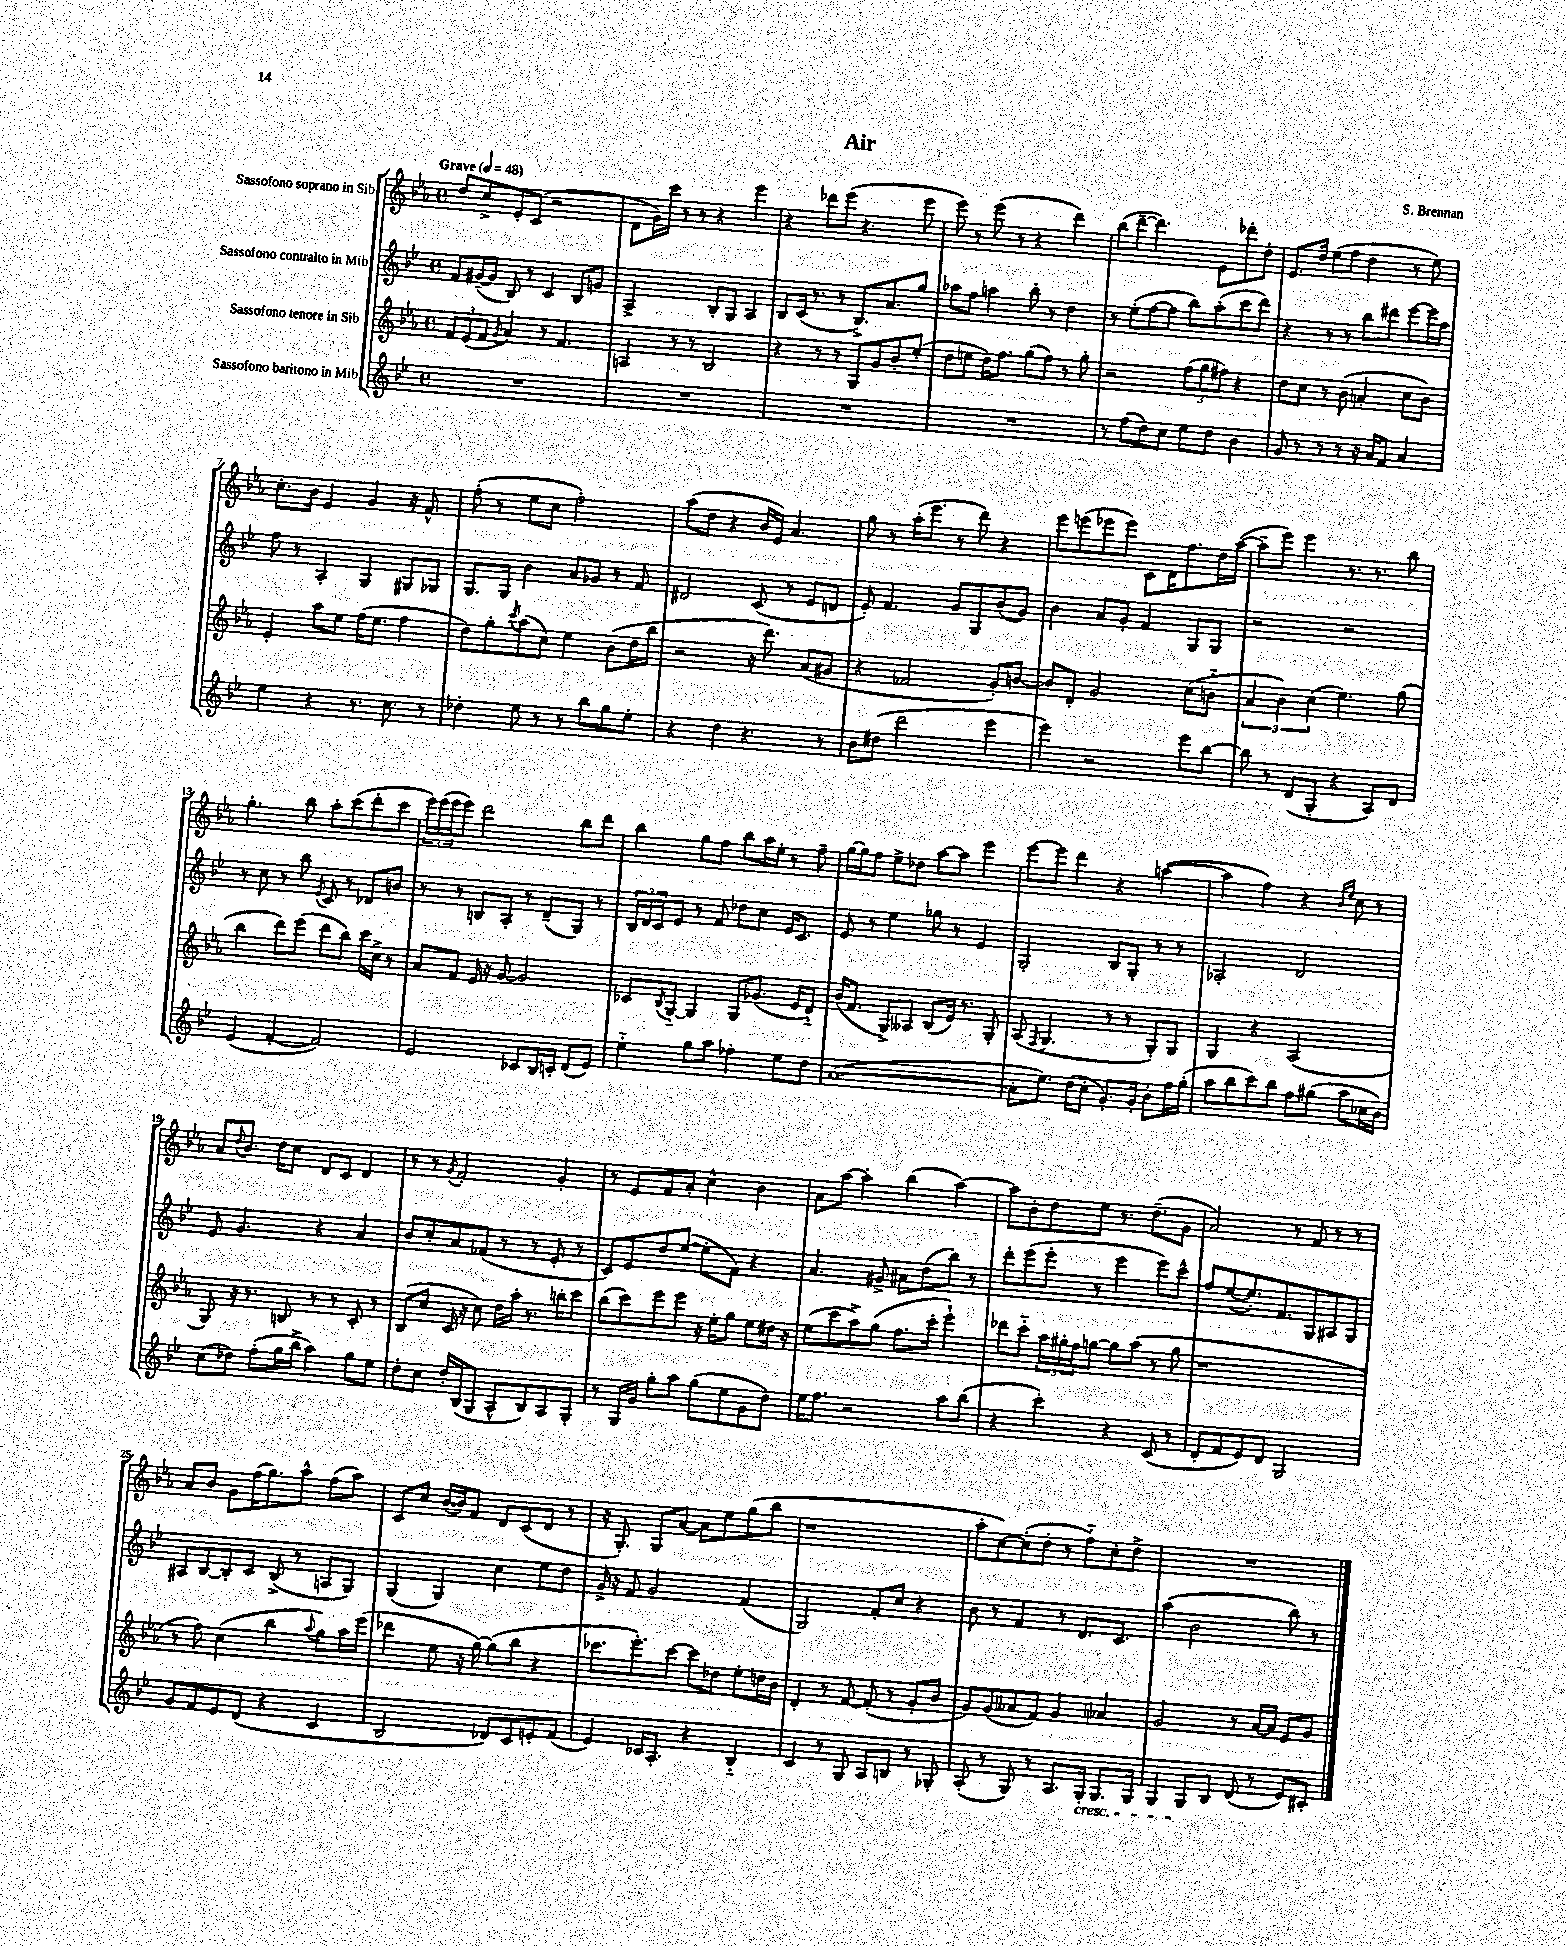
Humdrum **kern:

**kern	**kern	**kern	**kern
*part4	*part3	*part2	*part1
*staff4	*staff3	*staff2	*staff1
*I"Sassofono baritono in Mib	*I"Sassofono tenore in Sib	*I"Sassofono contralto in Mib	*I"Sassofono soprano in Sib
*clefG2	*clefG2	*clefG2	*clefG2
*k[b-e-]	*k[b-e-a-]	*k[b-e-]	*k[b-e-a-]
*M4/4	*M4/4	*M4/4	*M4/4
*met(c)	*met(c)	*met(c)	*met(c)
*MM48	*MM48	*MM48	*MM48
=1	=1	=1	=1
!	!	!	!LO:TX:a:B:t=Grave
1r	12f/L	8f/L	8dd/L
.	(12e-/	.	.
.	.	([16g#X~/L	8cc^/
.	12f/J	.	.
.	.	16g#/JJ]	.
.	8qg/	.	.
.	4a-/)	8B-/)	8e-'/
.	.	8r	(8c/J
.	8r	4c/	2r
.	4.f/	.	.
.	.	8B-/L	.
.	.	8gn/J	.
=2	=2	=2	=2
1r	4An/	2A^/	8d\L
.	.	.	16g\L)
.	.	.	16ccc\JJ
.	8r	.	8r
.	8r	.	8r
.	2B-/	8B-'/L	4r
.	.	8G/J	.
.	.	4A/	4eee-\
=3	=3	=3	=3
1r	4r	8B-/L	4r
.	.	(16c/Jk	.
.	.	8.r	.
.	8r	.	8ddd-X\L
.	8r	8r	(8eee-\J
.	8G/L	8.B-^/L)	4.r
.	8g/	.	.
.	.	8.a/	.
.	8b-'/	.	.
.	(8ee-'/J	8gg/J	8eee-\
=4	=4	=4	=4
1r	8dd\L	8aa-X\L	8eee-\)
.	8een\J	8ff\J	8r
.	16dd\KL)	4aan\	(8eee-\
.	8.ff\J	.	.
.	.	.	8r
.	(8gg\L	8bb-'\	4r
.	8ff\J)	8r	.
.	8r	4dd\	4ddd\)
.	8gg'\	.	.
=5	=5	=5	=5
8r	2r	8r	(8bb-\L
(8ff\L	.	(8ee-'\L	[8ddd~\J
8dd\)	.	[8ff\	4.ddd\])
8cc\J	.	8ff\J]	.
8ee-\L	(12ff\L	8bb-\L)	.
.	12gg\	.	.
8dd\J	.	(8aa'\	8e-\L
.	12ff#X\J)	.	.
4b-\	4r	8ccc\	8ddd-X'\
.	.	8ddd\J)	8dd'\J
=6	=6	=6	=6
8g/	8dd\L	4r	8.e-/L
8r	8cc\J	.	.
.	.	.	16dd/Jk
8r	8r	8r	(8ee-\L
8r	(8b-\	8r	8ff\J
16r	4an'/	8bb-\L	4dd\
16a/KL	.	.	.
8f/J	.	8ddd#X\J	.
4a/	8cc\L	[8eee-\L	8r
.	8b-\J)	16eee-\L]	8ee-\)
.	.	16aa\JJ	.
!!LO:LB:g=z
=7	=7	=7	=7
4ee-\	4e-'/	8ff\	8.cc'\L
.	.	8r	.
.	.	.	16b-\Jk
4r	8aa-\L	4A'/	4e-/
.	8ee-\J	.	.
8.r	(16ff\KL	4G/	4g/
.	8.ee-\J	.	.
8.cc\	.	.	.
.	4ff\	8G#X/L	16r
.	.	.	8.f^^/
8r	.	8G-X/J	.
=8	=8	=8	=8
4dd-X'\	8dd\L)	8.G/L	(8ff'\
.	8gg'\	.	8r
.	.	16G/Jk	.
.	8qccc/	.	.
8ee-\	(8aa-\	4b-\	8ee-\L
8r	8cc\J)	.	8cc\J
8r	4ee-\	8a/L	2ff'\)
8bb-\L	.	8g-X/J	.
8gg\	(8b-\L	8r	.
8ee-'\J	16dd\L	8f/	.
.	16bb-\JJ	.	.
=9	=9	=9	=9
4r	2r	2d#X/	(8aa-\L
.	.	.	8dd\J
4dd\	.	.	4r
4.r	16r	(8c/	16b-/LL
.	8.ddd\)	.	16e-/JJ)
.	.	8r	4.a-/
.	(8a-/L	8e-/L	.
8r	8g#X/J	8dn/J	.
=10	=10	=10	=10
8b-\L	4r	8e-'/)	8gg\
(8dd#X\J	.	4.f/	8r
2ddd\	2f-X/	.	(16aa-'\KL
.	.	.	8.eee-\J
.	.	8g/L	8r
.	.	8G/	8ddd\)
4eee-\	8g'/L)	(8b-/	4r
.	[8bn/J	8g/J)	.
=11	=11	=11	=11
4eee-\)	8b/L]	4b-\	8eee-\L
.	8d'/J	.	(8eeen\
2r	2g/	8a/L	8eee-X\
.	.	8g'/J	8eee-\J)
.	.	4f/	8c\L
.	.	.	16d\K
.	.	.	8.ff\
8eee-\L	(8cc\L	8G/L	.
[8bb-\J	8bn\J	8G/J	16dd\L
.	.	.	([16aa-\JJ
=12	=12	=12	=12
8bb-\]	6a-/	2r	8aa-~\L]
8r	.	.	8eee-\J)
.	6b-\)	.	.
(8d/L	.	.	4eee-\
.	(6cc\	.	.
8G'/J	.	.	.
4r	4.ee-\)	2r	8.r
.	.	.	8.r
8A/L)	.	.	.
8d/J	(8gg\	.	8bb-\
!!LO:LB:g=z
=13	=13	=13	=13
(4e-/	4bb-\	8r	4.gg'\
.	.	8cc\	.
[4f'/	8ddd\L)	8r	.
.	(8eee-\J	8bb-\	8bb-\
.	.	8qe-/	.
2f/])	8ddd\L	8c/	8aa-'\L
.	8bb-\J)	8r	(8ccc\
.	16ccc\LL	8d-X/L	8ddd'\
.	16cc^\JJ	.	.
.	8r	8bn/J	8ccc\J
=14	=14	=14	=14
2e-/	8a-/L	8r	24eee-\LL)
.	.	.	(24eee-\
.	.	.	24eee-\J
.	8f/J	8r	8eee-\J)
.	16e-/	8Bn/L	2ddd\
.	16r	.	.
.	[8g/	8A'/J	.
8c-X/L	2g/]	8r	.
16B-/L	.	(8d~/L	.
16cn'/JJ	.	.	.
(8d/L	.	8G/J)	8bb-\L
8e-/J)	.	8r	8ddd\J
=15	=15	=15	=15
4ee-\	8c-X/L	24B-/LL	4bb-\
.	.	24d/	.
.	.	24c/J	.
.	8qB-/	.	.
.	[8G/J	8e-/J	.
8gg\L	4G/]	8r	8gg\L
8aa\J	.	8f/	8ff\J
4ff-X'\	8G/L	8dd-X\L	8bb-\L
.	(8.g-X/J	8cc\J	16aa-\L
.	.	.	16ee-'\JJ
8ee-\L	.	16e-/KL	8r
.	16e-/KL	8.c/J	.
8dd\J	8d/J)	.	8ff~\
=16	=16	=16	=16
([1a	(16b-/KL	8e-/	[16gg\LL
.	8.f/J	.	16gg\J]
.	.	8r	8ff\J
.	8G^/L)	4ee-\	8ee-^\L
.	8A--X/J	.	8dd-X\J
.	(8B-/L	8gg-X\	[8aa-\L
.	16e-/Jk)	8r	8aa-\J]
.	8.r	.	.
.	.	4e-/	4eee-\
.	8G'/	.	.
=17	=17	=17	=17
8a'\L]	(8A-/	2G'/	[8eee-\L
.	8qF/	.	.
8.ee-\J)	4.G/	.	8eee-\J]
.	.	.	4ddd\
(16dd\KL	.	.	.
8cc'\J	.	.	.
8.g'/L)	8r	8B-/L	4r
.	8r	8G'/J	.
16g'/Jk	.	.	.
8b-'\L	8G'/L)	8r	([4aan\
16ff\L	8G/J	8r	.
(16gg'\JJ	.	.	.
=18	=18	=18	=18
8aa\L	4G/	2A-X'/	4aa\]
8bb-\	.	.	.
8ccc\)	4r	.	4ff\)
8bb-\J	.	.	.
8ff\L	(2A-/	2d/	4r
(8gg#X\J	.	.	.
.	.	.	16qqb-/LL
.	.	.	16qqee-/JJ
8aa\L	.	.	8cc\
16cc-X\L	.	.	8r
16b-\JJ)	.	.	.
!!LO:LB:g=z
=19	=19	=19	=19
(8cc\L	8G/)	8e-/	8a-/L
.	.	.	8qqdd/
8dd-X\J)	16r	4.g/	8.b-/J
.	8.r	.	.
(8ff'\L	.	.	.
.	.	.	16dd\KL
16gg\L	8Bn/	.	8cc\J
16bb-^\JJ	.	.	.
4aa\)	8r	4r	8d/L
.	8r	.	8c/J
8gg\L	8c'/	4a/	4d/
8ee-\J	8r	.	.
=20	=20	=20	=20
8dd'\L	(8B-/L	8b-/L	8r
8cc\J	8cc/J	8cc'/	8r
.	.	.	8qg/
16dd'/LL	16c/	8a/	2f'/
(16B-/J	16r	.	.
8G/J	8cc\)	(8f-X/J	.
8A^^/L	16dd\LL	8r	.
.	16aa-'\JJ	.	.
8B-/)	8.r	8r	.
8A/	.	8e-'/	4g'/
.	16bbn'\KL	.	.
8G'/J	8ccc\J	8r	.
=21	=21	=21	=21
8r	(8bb-\L	8c/L)	8r
16G/LL	8ccc\)	8e-/	8e-/L
16g/JJ	.	.	.
8gg'\L	8eee-\	8dd/	8f/
8aa\J	8eee-\J	([8ee-/J	8a-'/J
(8gg\L	16r	8ee-'\L]	4cc^^\
.	16ee-'\KL	.	.
8ee-\	8gg\J	8f\J)	.
8g\	8ee-\L	4r	4b-\
8dd\J)	16dd#X\Jk	.	.
.	16r	.	.
=22	=22	=22	=22
16ee-\KL	(8ee-\L	4.a/	8a-\L
8.ff\J	.	.	.
.	8ccc\	.	[8aa-\J
2r	8aa-^\)	.	4aa-'\]
.	(8gg\J	8g#X^/	.
.	8.ff\L	8a#X\L	(4bb-\
.	.	(8dd\	.
.	16ccc'\Jk	.	.
8aa\L	4eee-`\)	8bb-\J)	[4aa-\)
(8bb-\J	.	8r	.
=23	=23	=23	=23
4r	8ddd-X\L	8ddd'\L	8aa-\L]
.	8ccc\J	(8eee-\	8b-'\
4ccc'\)	24aa-\LL	8eee-'\J	8dd\
.	24gg#X'\	.	.
.	24ff\J	.	.
.	[8ggn\J	8r	8ee-\J
4r	8gg\L]	4eee-\	8.r
.	(8aa-\J	.	.
.	.	.	(8.dd~\L
(8c/	8r	8eee-\L)	.
8r	8gg\	8ccc^^\J	8g\J
=24	=24	=24	=24
8d'/L	1r	8ff/L	2a-/)
8f/	.	([8ee-/	.
8e-/)	.	8.ee-'/])	.
8d/J	.	.	.
.	.	8.f/	.
2G/	.	.	8r
.	.	8G/	8f/
.	.	8A#X/	8r
.	.	8G/J	8r
!!LO:LB:g=z
=25	=25	=25	=25
8g/L	8r	8A#X/L	8a-/L
8f/	8ff\)	[8B-/	8b-/J
8e-/	(4cc\	8B-'/]	8g\L
(8d/J	.	8c/J	(16ff\K
.	.	.	8.gg\)
4r	4bb-\	(8B-^/	.
.	.	8r	8aa-^^\J
.	8qqaa-/	.	.
4c/	8gg\L)	8An/L	(8ff\L
.	16aa-\L	8G/J)	8aa-\J)
.	(16eee-\JJ	.	.
=26	=26	=26	=26
2B-/	4ddd-X\	(4G/	8c/L
.	.	.	8cc/J
.	8ee-\	4G/)	([16b-/LL
.	.	.	16b-/J])
.	16r	.	8f/J
.	[16gg\)	.	.
8d-X/L)	(8gg\L]	4cc\	8d/L
8c/	8bb-\J	.	(8c/
8en'/	4r	8ee-\L	8d/J
(8f/J	.	8dd\J	8r
=27	=27	=27	=27
4e-/)	8.ccc-X\L	16g^/	16r
.	.	16r	8.G'/)
.	.	8f/	.
.	8.eee-'\)	.	.
16c-X/KL	.	2g/	8G/L
8.A'/J	.	.	.
.	[8ccc-\J	.	[8a-/J
4r	8ccc-\L]	.	8a-\L]
.	8dd-X\J	.	8ee-\
4B-/	8ee-'\L	(4f/	(8gg\
.	16ddn\L	.	8bb-\J
.	16b-\JJ	.	.
=28	=28	=28	=28
4c/	4d'/	2G/)	1r
8r	8r	.	.
8G/	[8f/	.	.
8A/L	(8f'/]	8f'/L	.
8Bn/J	8r	8cc/J	.
8r	8g'/L	4r	.
8G-X'/	8b-/J	.	.
=29	=29	=29	=29
(8A'/	8g/L)	8b-\	8aa-'\L
8r	(8g/	8r	[8cc\)
8G/)	8a--X/	4f/	(8cc'\]
8r	8f/J)	.	8dd'\J
8.A/L	4g/	8r	8r
.	.	8.d/L	8ff\L)
!LO:TX:b:i:t=cresc.	!	!	!
16G'/Jk	.	.	.
8.G/L	4a-X/	.	8cc'\
.	.	8.c/J	.
.	.	.	8dd^\J
16G/Jk	.	.	.
=30	=30	=30	=30
4G/	2g/	(4aa\	1r
8G/L	.	2b-\	.
8B-/J	.	.	.
(8d/	8r	.	.
8r	[16a-/LL	.	.
.	16a-/JJ]	.	.
8e-/L)	8e-/L	8bb-\)	.
8c#X'/J	8g/J	8r	.
==	==	==	==
*-	*-	*-	*-
